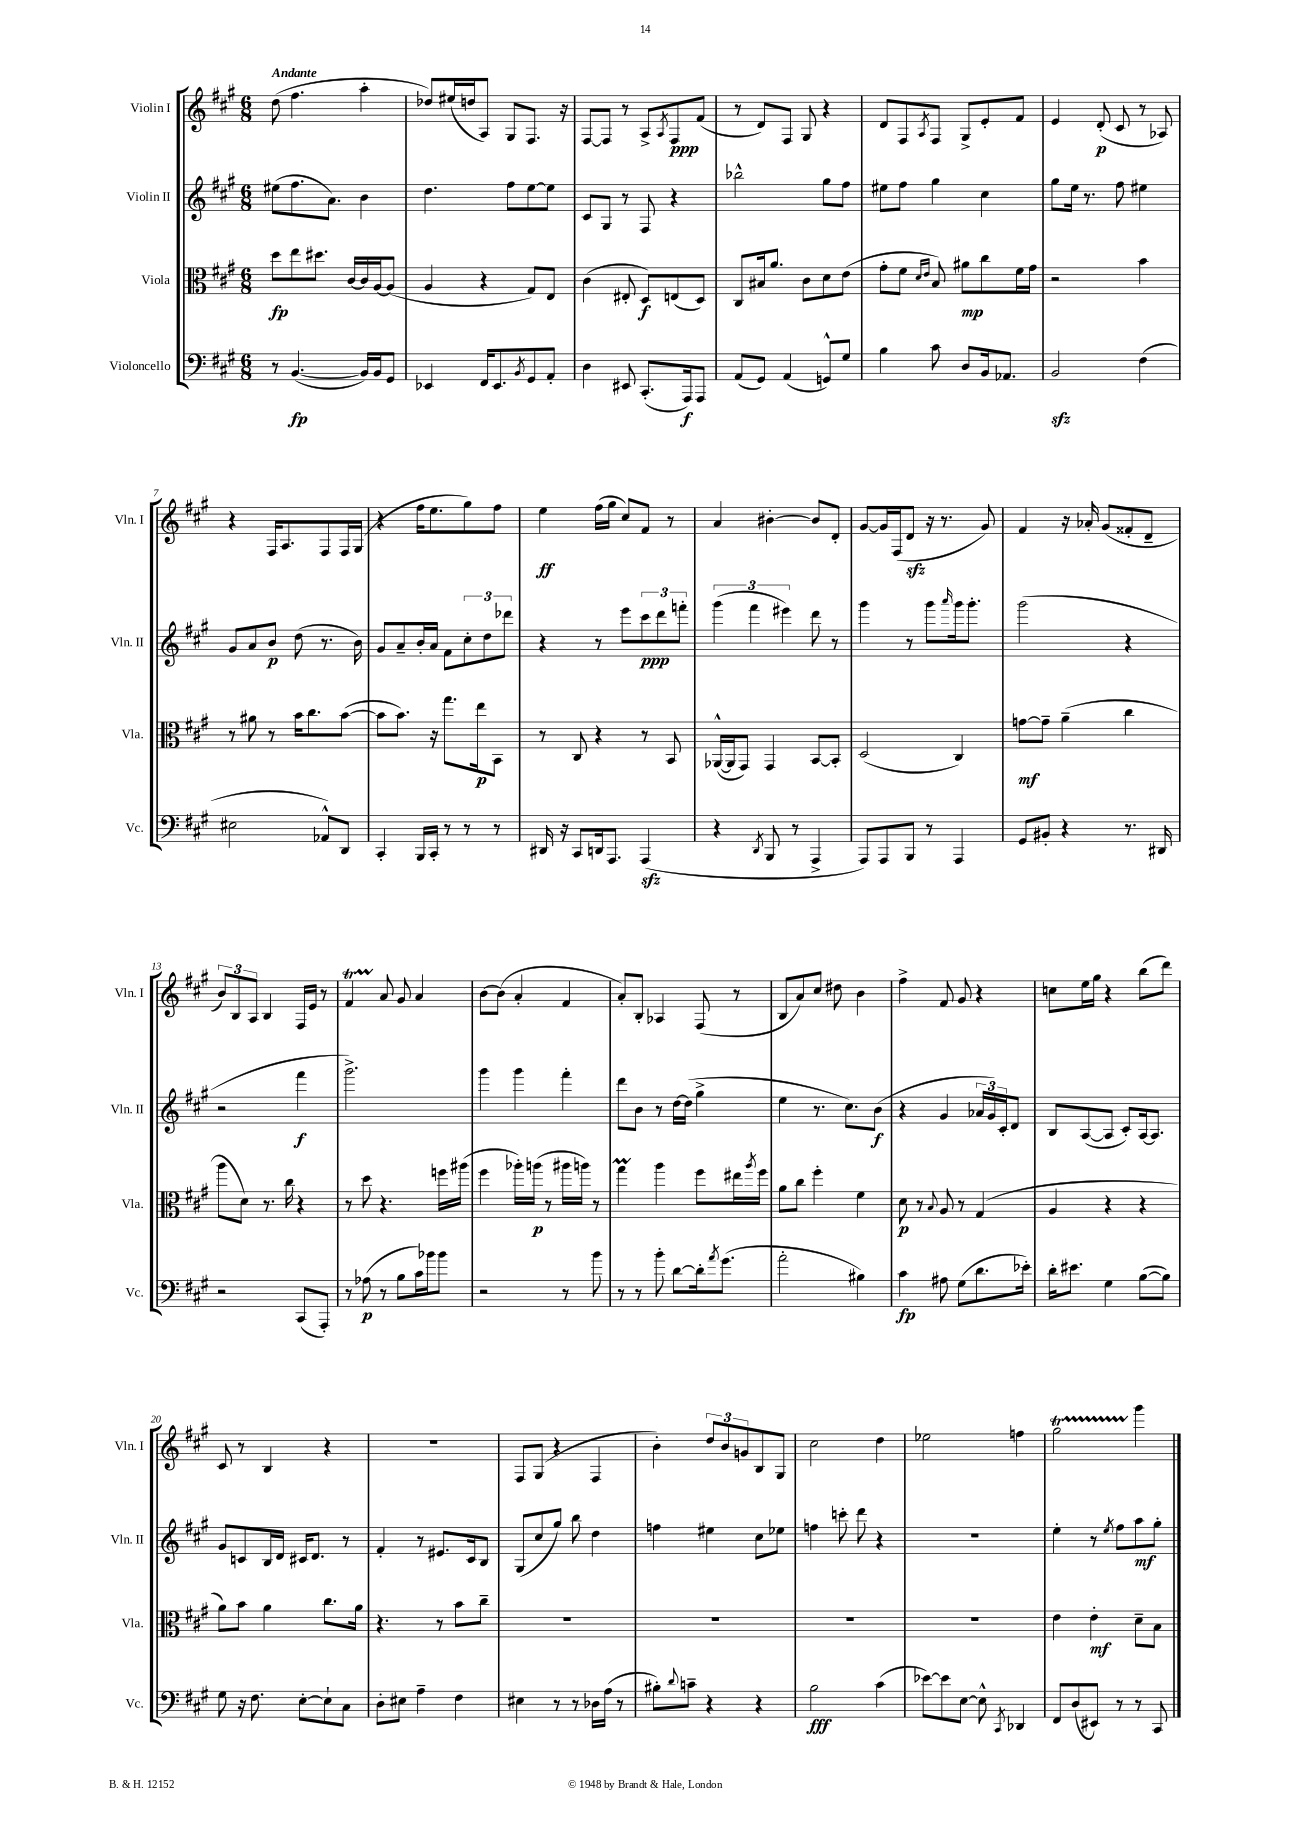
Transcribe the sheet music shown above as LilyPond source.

<<
\new StaffGroup <<
\new Staff = "s0" \with { instrumentName = "Violin I" shortInstrumentName = "Vln. I" } {
    \clef treble \key a \major \numericTimeSignature \time 6/8 \tempo "Andante"
    d''8( fis''4. a''4-. |
    des''8) eis''16( d''16 a8) gis8 fis8. r16 |
    fis8~ fis8 r8 a8-> \acciaccatura { a8 } fis8\ppp fis'8( |
    r8 d'8) fis8 gis8 r4 |
    d'8 fis8 \acciaccatura { a8 } fis8 gis8-> e'8-. fis'8 |
    e'4 d'8-.\p( cis'8 r8 aes8) |
    r4 fis16 a8. fis8 fis16 gis16( |
    r4 fis''16 e''8. gis''8) fis''8 |
    e''4\ff fis''16( gis''16 cis''8) fis'8 r8 |
    a'4 bis'4~-. bis'8 d'8-. |
    gis'8~ gis'16 fis16( d'8\sfz r16 r8. gis'8) |
    fis'4 r16 aes'16-. gis'8( fisis'8-. d'8-- |
    \tuplet 3/2 { b'8) b8 a8 } b4 fis16 e'16 r8 |
    fis'4\startTrillSpan a'8\stopTrillSpan gis'8 a'4 |
    b'8~ b'8( a'4-. fis'4 |
    a'8-.) b8-. aes4 fis8( r8 |
    b8 a'8) cis''8 dis''8 b'4 |
    fis''4-> fis'8 gis'8 r4 |
    c''8 e''16 gis''16 r4 b''8( d'''8) |
    cis'8 r8 b4 r4 |
    R2. |
    fis8 gis8( r4 fis4 |
    b'4-.) \tuplet 3/2 { d''8 b'8 g'8 } b8 gis8 |
    cis''2 d''4 |
    ees''2 f''4 |
    gis''2\startTrillSpan gis'''4\stopTrillSpan \bar "|." |
}
\new Staff = "s1" \with { instrumentName = "Violin II" shortInstrumentName = "Vln. II" } {
    \clef treble \key a \major \numericTimeSignature \time 6/8
    eis''8( fis''8. a'8.) b'4 |
    d''4. fis''8 e''8~ e''8 |
    cis'8 gis8 r8 fis8 r4 |
    bes''2-^ gis''8 fis''8 |
    eis''8 fis''8 gis''4 cis''4 |
    gis''8 e''16 r8. fis''8 eis''4 |
    gis'8 a'8 b'8\p d''8( r8. b'16) |
    gis'8 a'8-- b'16-. a'16 fis'8 \tuplet 3/2 { cis''8-. d''8 des'''8 } |
    r4 r8 e'''8 \tuplet 3/2 { cis'''8\ppp d'''8 f'''8-. } |
    \tuplet 3/2 { gis'''4( fis'''4 eis'''4) } d'''8 r8 |
    gis'''4 r8 gis'''8 \grace { a'''16 } gis'''16 gis'''8.-. |
    gis'''2( r4 |
    r2 fis'''4\f |
    gis'''2.->) |
    gis'''4 gis'''4 fis'''4-. |
    d'''8 b'8 r8 d''16~ d''16( gis''4-> |
    e''4 r8. cis''8.) b'8\f( |
    r4 gis'4 \tuplet 3/2 { aes'16 gis'16) cis'16-. } d'8 |
    b8 a8~( a8 cis'8-.) a16~ a8. |
    gis'8 c'8 b16 d'16 cis'16 d'8. r8 |
    fis'4-. r8 eis'8. cis'16 b8 |
    gis8( cis''8 gis''8) b''8 d''4 |
    f''4 eis''4 cis''8 ees''8 |
    f''4 c'''8-. d'''8 r4 |
    R2. |
    e''4-. r8 \acciaccatura { e''8 } fis''8 a''8\mf gis''8-. \bar "|." |
}
\new Staff = "s2" \with { instrumentName = "Viola" shortInstrumentName = "Vla." } {
    \clef alto \key a \major \numericTimeSignature \time 6/8
    d''8\fp e''8 dis''8. cis'16~ cis'16 a16~ a8( |
    a4 r4 gis8) e8 |
    cis'4( eis8-. d8\f) e8( d8) |
    cis8 bis16 a'8. cis'8 d'8 e'8( |
    gis'8-. fis'8 \grace { d'16 e'16 } b8) ais'8\mp cis''8 fis'16 gis'16 |
    r2 b'4 |
    r8 ais'8 r8 b'16 cis''8. b'8~( |
    b'8 b'8.) r16 gis''8. e''16\p b,8 |
    r8 cis8 r4 r8 b,8 |
    aes,16~-^( aes,16 gis,8) gis,4 b,8~ b,8-. |
    d2( cis4) |
    g'8~\mf g'8-- a'4--( cis''4 |
    a''8 d'8) r8. cis''16 r4 |
    r8 d''8 r4. f''16 ais''16( |
    fis''4 aes''16-.) a''16\p( r8 ais''16 a''16) r8 |
    gis''4\prall a''4 fis''8 eis''16 \acciaccatura { a''8 } fis''16 |
    a'8 cis''8 fis''4-. fis'4 |
    d'8\p r8 \appoggiatura { b8 } a8 r8 gis4( |
    a4 r4 r4 |
    a'8) b'8 a'4 cis''8. a'16 |
    r4. r8 b'8 cis''8-- |
    R2. |
    R2. |
    R2. |
    R2. |
    e'4 e'4-.\mf d'8-- b8 \bar "|." |
}
\new Staff = "s3" \with { instrumentName = "Violoncello" shortInstrumentName = "Vc." } {
    \clef bass \key a \major \numericTimeSignature \time 6/8
    r8 b,4.~\fp( b,16) b,16 gis,8 |
    ees,4 fis,16 ees,8. \acciaccatura { b,8 } gis,8 a,8-. |
    d4 eis,8 cis,8.-.( a,,16\f) a,,8 |
    a,8( gis,8) a,4( g,8-^) gis8 |
    b4 cis'8 d8 b,16 aes,8. |
    b,2\sfz fis4( |
    eis2 aes,8-^) d,8 |
    cis,4-. b,,16 cis,16-. r8 r8 r8 |
    dis,16 r16 cis,8 d,16 a,,8. a,,4\sfz( |
    r4 \acciaccatura { d,8 } b,,8 r8 a,,4-> |
    a,,8) a,,8 b,,8 r8 a,,4 |
    gis,8 bis,8-. r4 r8. dis,16 |
    r2 cis,8( a,,8-.) |
    r8 aes8\p( r8 b8 cis'16) bes'16 bes'8 |
    r2 r8 b'8 |
    r8 r8 b'8-. d'8~ d'16-. \acciaccatura { a'8 } gis'8.( |
    a'2-. bis4) |
    cis'4\fp ais8 gis8( d'8. ees'16-.) |
    d'16-. eis'8. gis4 b8~( b8) |
    gis8 r16 fis8. e8~-. e8-! cis8 |
    d8-. eis8 a4-- fis4 |
    eis4 r8 r8 des16 a16( r8 |
    bis8-.) \appoggiatura { d'8 } c'8-- r4 r4 |
    b2\fff cis'4( |
    ees'8~) ees'8 e8~ e8-^ \acciaccatura { cis,8 } des,4 |
    fis,8 d8( eis,8) r8 r8 cis,8 \bar "|." |
}
>>
>>
